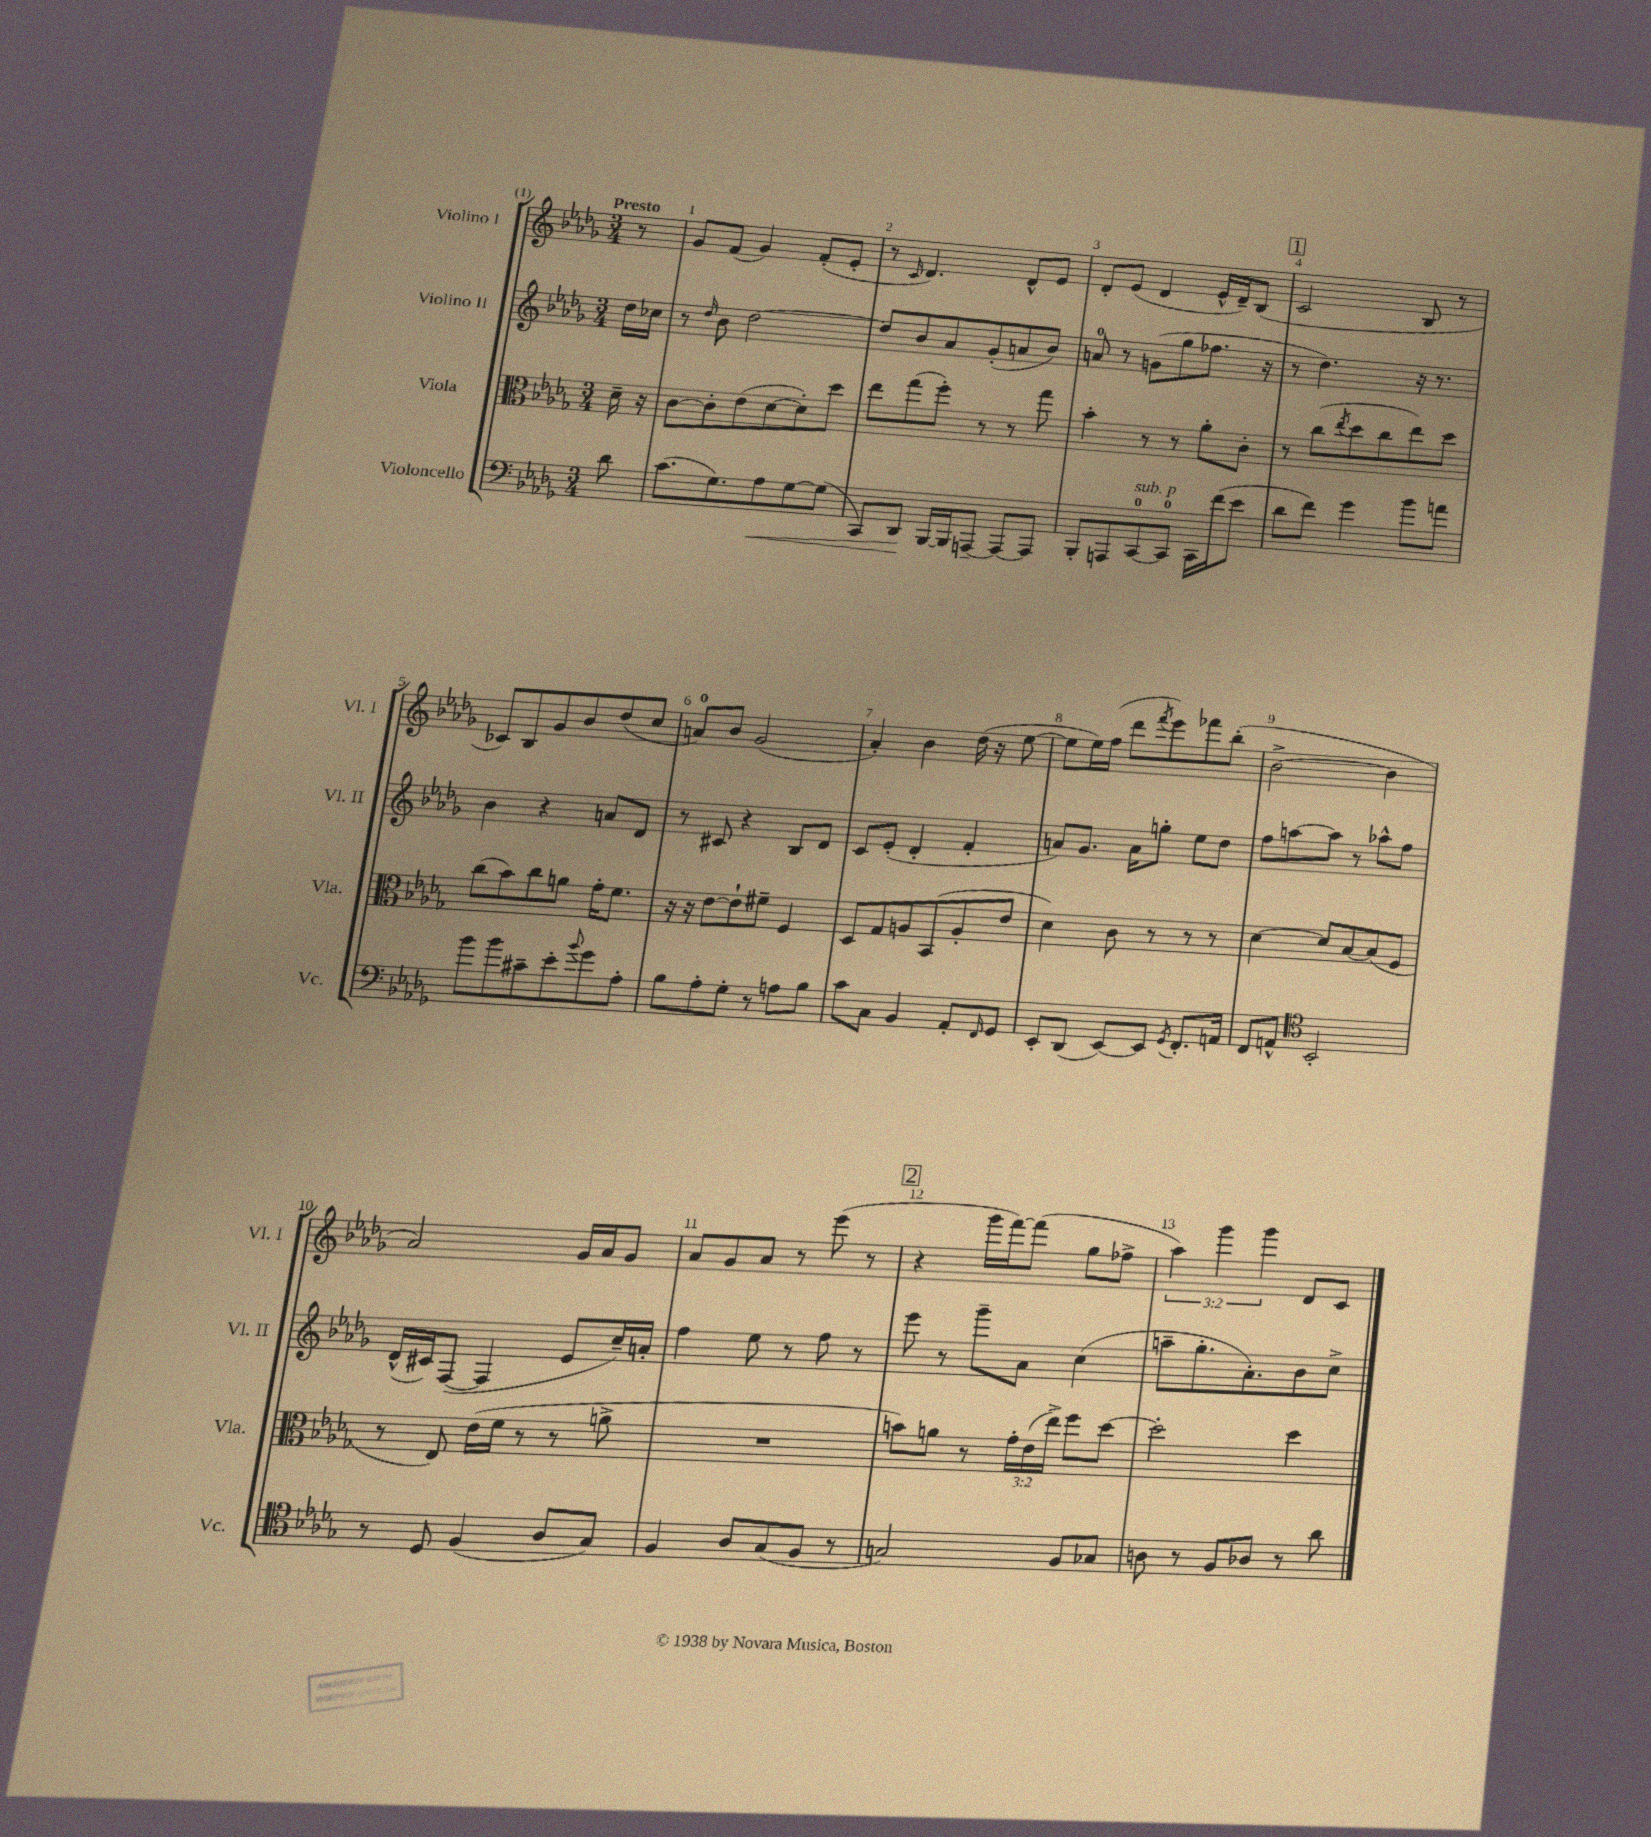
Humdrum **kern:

**kern	**kern	**kern	**kern
*staff4	*staff3	*staff2	*staff1
*clefF4	*clefC3	*clefG2	*clefG2
*k[b-e-a-d-g-]	*k[b-e-a-d-g-]	*k[b-e-a-d-g-]	*k[b-e-a-d-g-]
*M3/4	*M3/4	*M3/4	*M3/4
8d-	16d-~	16dd-	8r
.	16r	16cc-	.
=	=	=	=
(8.c	[8c	8r	8g-
.	.	16qqdd-	.
.	8c']	8b-	(8f
8.G-)	.	.	.
.	(8e-	[2dd-	4g-)
8A-	[8d-	.	.
[8G-	8d-'])	.	(8f'
(8G-]	8dd-	.	8e-'
=	=	=	=
8CC)	8ee-	8dd-]	8r
.	.	.	16qqc
8DD-	(8gg-	8b-	4.d-)
[16BBB-	8ff')	8a-	.
16BBB-]	.	.	.
[8AAA~	8r	(8g-'	.
8AAA_	8r	8a	8d-^^
8AAA]	8gg-	8b-)	8e-
=	=	=	=
8BBB-'	4b-'	8a	8d-'
8AAA	.	8r	(8e-
[8CC	8r	(8g	4d-
8CC]	8r	8gg-	.
16CC	8a-'	8.ff-	16e-^^
(16f	.	.	16d-~)
8e-	8c'	.	(8B-
.	.	16r	.
=	=	=	=
8d-	8r	8r	2c
8f)	(8cc	4.dd-)	.
.	8qee-	.	.
4g-	8dd-	.	.
.	8cc	.	.
8b-	8ee-)	16r	8B-
.	.	8.r	.
8a	8dd-	.	8r
=	=	=	=
8b-	(8cc	4b-	8c-)
8b-	8b-)	.	8B-
8c#~	8cc	4r	8g-
8e-'	8a	.	8b-
8qqb-	.	.	.
8g-	16g-'	8a	(8dd-
.	8.f	.	.
8A-'	.	8d-	8cc
=	=	=	=
8B-	16r	8r	8a)
.	16r	.	.
8A-'	[8e-	8c#	8b-
8G-'	8e-`]	4r	(2g-
8r	8f#~	.	.
8A	4F	8B-	.
8B-	.	8d-	.
=	=	=	=
8c	8D-	8c	4a-')
8C	8G-	(8e-'	.
4BB-	8A	4d-'	4b-
.	(8BB-	.	.
8AA-'	8A'	4f'	(16dd-
.	.	.	16r
16qqFF	.	.	.
8GG-	8e-	.	[8ee-
=	=	=	=
8EE-'	4d-)	8a)	8ee-]
(8DD-	.	8.g-	16ee-)
.	.	.	(16ff
[8EE-)	8c	.	8ddd-
.	.	16a	.
.	.	.	8qfff
8EE-]	8r	8gg'	8eee-)
8qGG-	.	.	.
8.FF'	8r	8ee-	8fff-
.	8r	8dd-	(8bb-'
16AA	.	.	.
=	=	=	=
8FF	[4d-	8ff	[2b-^
8AA^^	.	[8aa	.
*clefC4	*	*	*
2BB-'	8d-]	8aa]	.
.	[8B-	8r	.
.	(8B-]	8aa-^^	4b-]
.	8F	8ff	.
=	=	=	=
8r	8r	(16d-^^	2a-)
.	.	16c#)	.
8D-	8E-)	([8F	.
(4F	(16e-	4F]	.
.	16f	.	.
.	8r	.	.
8A-	8r	8e-	16g-
.	.	.	16a-
8G-)	8a^	16cc~)	8g-
.	.	16a'	.
=	=	=	=
4F	2.r	4ff	8a-
.	.	.	8g-
8A-	.	8ee-	8a-
(8G-	.	8r	8r
8F	.	8ff	(8eee-
8r	.	8r	8r
=	=	=	=
2G)	8b)	8eee-	4r
.	8a	8r	.
.	8r	8ggg-~	16ggg-
.	.	.	[16fff)
.	24g-'	8a-	(8fff]
.	(24e-	.	.
.	24ee-^)	.	.
8F	8ff	(4cc	8gg-
8G-	[8dd-	.	8ff-^
=	=	=	=
8A	2dd-']	8aa~	6aa-)
8r	.	8.gg-'	.
.	.	.	6ggg-
8F	.	.	.
.	.	8.a-')	.
.	.	.	6ggg-
8A-	.	.	.
8r	4dd-	8b-	8d-
8a-	.	8cc^	8c
==	==	==	==
*-	*-	*-	*-
